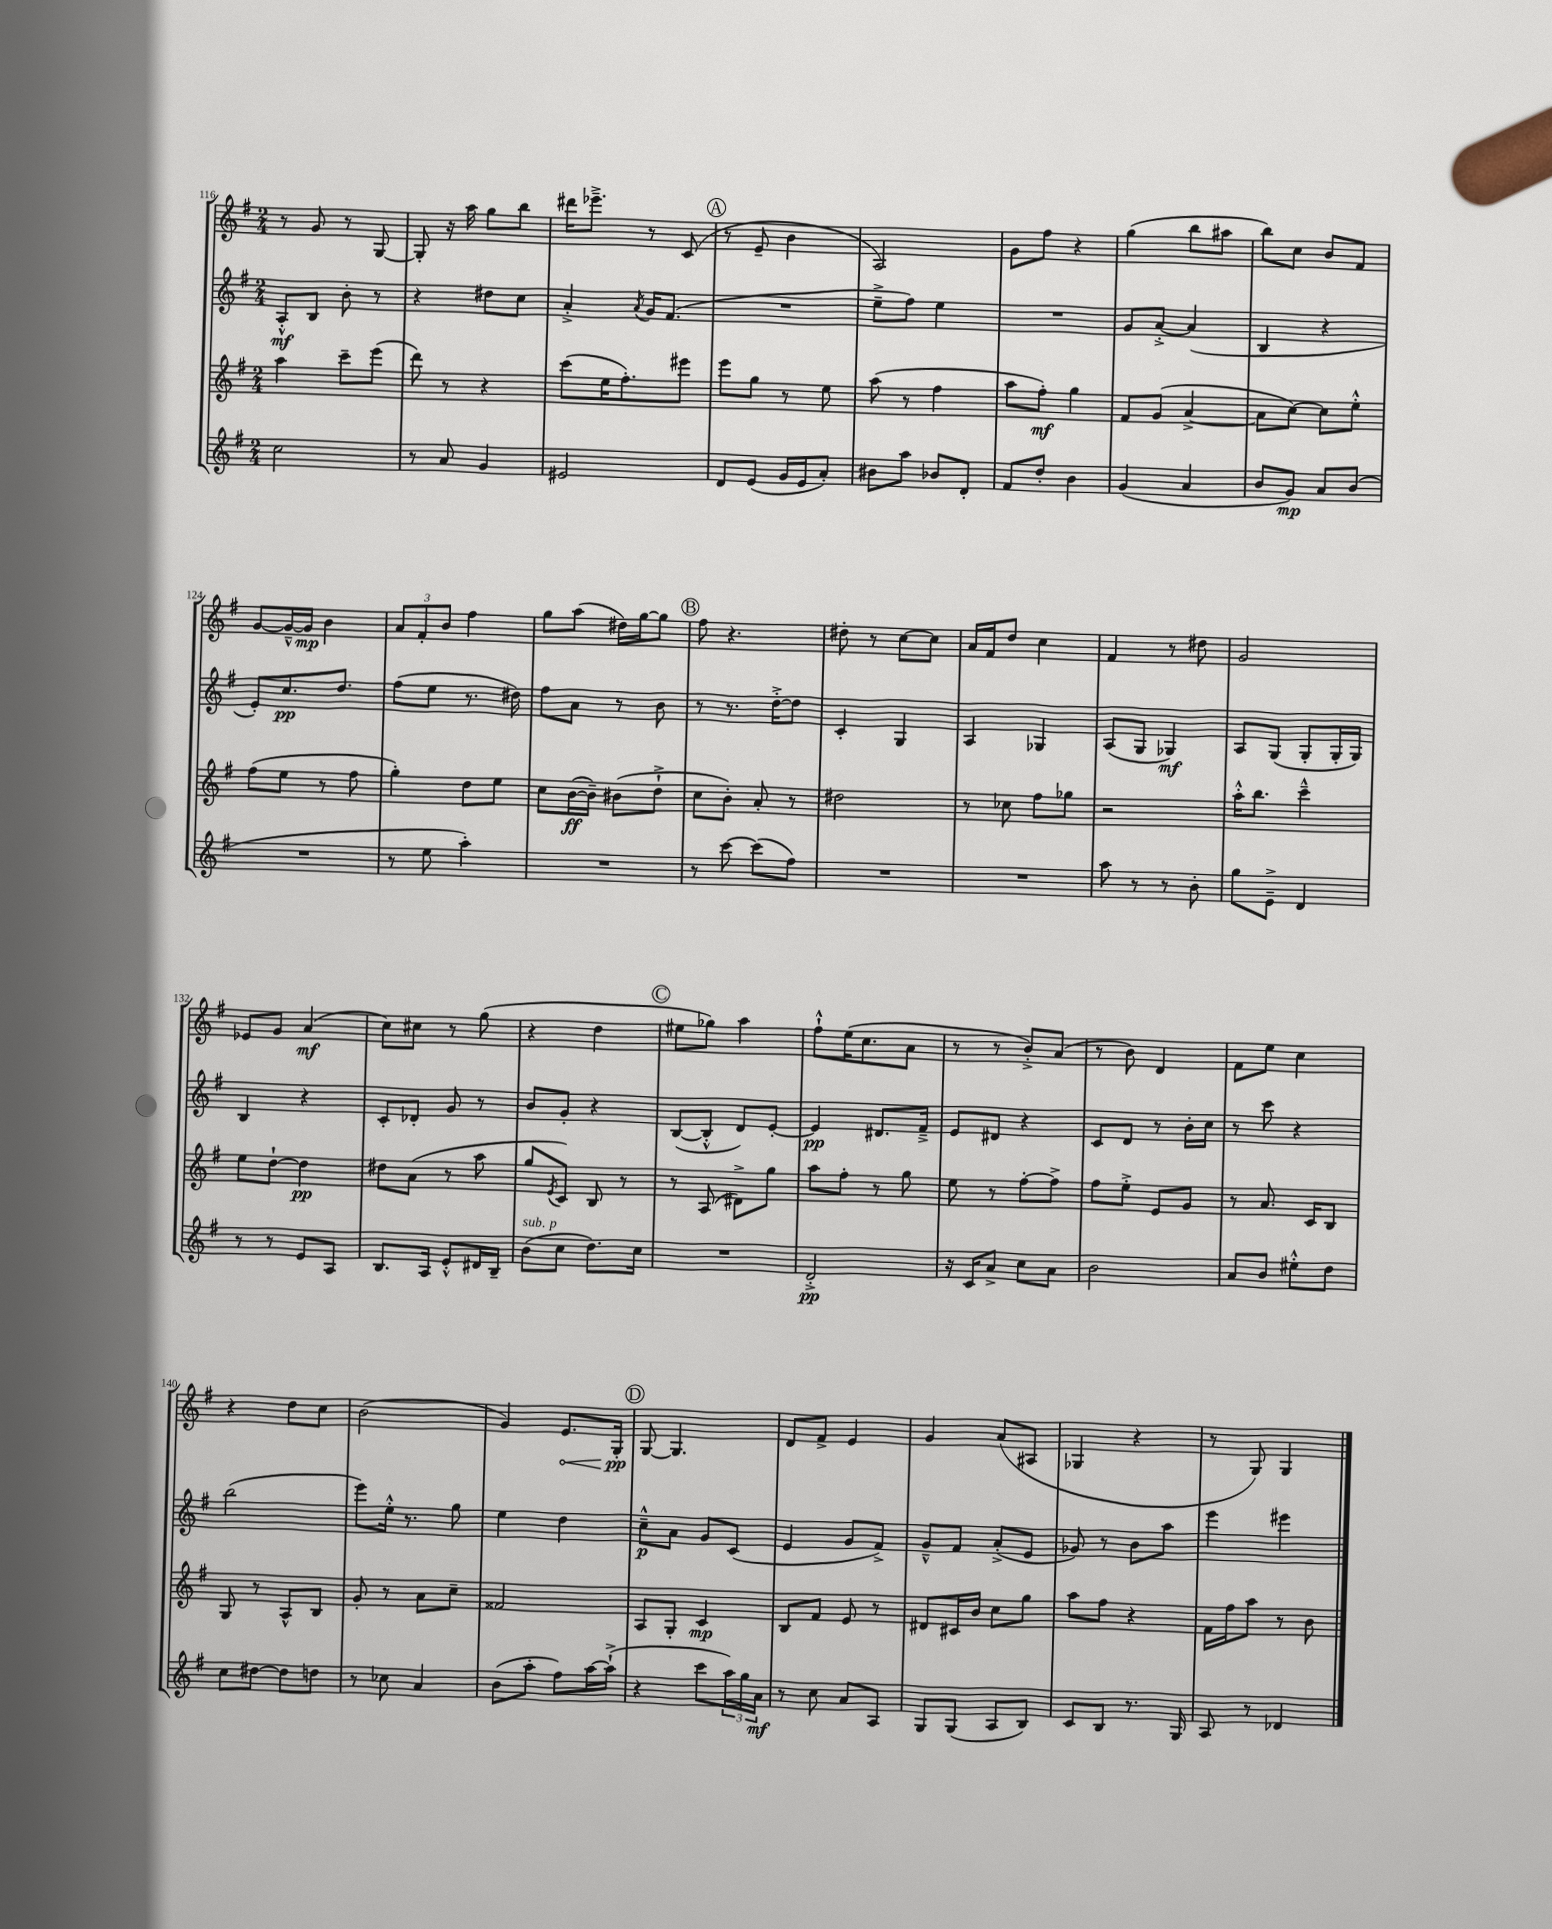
<<
\new StaffGroup <<
\new Staff = "s0" {
    \clef treble \key g \major \numericTimeSignature \time 2/4
    r8 g'8 r8 g8~ |
    g8-. r16 a''16 g''8 b''8 |
    dis'''16 ees'''8.---> r8 c'8( |
    \mark \markup { \circle "A" } r8 e'8-- b'4 |
    a2) |
    g'8 fis''8 r4 |
    g''4( b''8 ais''8 |
    b''8) c''8 b'8 fis'8 |
    g'8~ g'16~---^ g'16\mp b'4 |
    \tuplet 3/2 { a'8 fis'8-. b'8 } fis''4 |
    g''8 a''8( dis''16) g''16~ g''8 |
    \mark \markup { \circle "B" } fis''8 r4. |
    dis''8-. r8 c''8~ c''8 |
    a'16 fis'16 d''8 c''4 |
    fis'4 r8 dis''8 |
    g'2 |
    ees'8 g'8 a'4\mf( |
    c''8) cis''8 r8 g''8( |
    r4 d''4 |
    \mark \markup { \circle "C" } eis''8 ges''8) a''4 |
    fis''8-!-^ e''16( c''8. a'8 |
    r8 r8 b'8-.->) a'8( |
    r8 b'8) d'4 |
    fis'8 e''8 c''4 |
    r4 d''8 c''8 |
    b'2( |
    g'4) \once \override Hairpin.circled-tip = ##t e'8.\< g16-.\pp\! |
    \mark \markup { \circle "D" } g8~ g4. |
    d'8 fis'8-> e'4 |
    g'4 a'8( ais8 |
    ges4 r4 |
    r8 g8) g4 \bar "|." |
}
\new Staff = "s1" {
    \clef treble \key g \major \numericTimeSignature \time 2/4
    a8-.-^\mf b8 b'8-. r8 |
    r4 dis''8 c''8 |
    a'4-.-> \acciaccatura { a'8 } g'16 fis'8.( |
    \mark \markup { \circle "A" } R2 |
    e''8---> fis''8) e''4 |
    R2 |
    g'8 a'8~-.-> a'4( |
    b4 r4 |
    e'8-.) c''8.\pp d''8. |
    fis''8( e''8 r8. dis''16) |
    fis''8 a'8 r8 b'8 |
    \mark \markup { \circle "B" } r8 r8. d''16~-.-> d''8 |
    c'4-. g4 |
    a4 ges4 |
    a8( g8 ges4\mf) |
    a8 g8( g8-. g16-. g16) |
    b4 r4 |
    c'8-. des'8-. g'8 r8 |
    b'8 g'8-. r4 |
    \mark \markup { \circle "C" } b8~( b8-.-^ d'8) e'8~-. |
    e'4\pp dis'8. fis'16---> |
    e'8 dis'8 r4 |
    c'8 d'8 r8 b'16-. c''16 |
    r8 c'''8 r4 |
    b''2( |
    e'''8) e''16-.-^ r8. g''8 |
    e''4 d''4 |
    \mark \markup { \circle "D" } c''8---^\p a'8 g'8 c'8( |
    e'4 g'8 fis'8->) |
    g'8---^ fis'8 a'8-.->( e'8 |
    ges'8) r8 b'8 a''8 |
    e'''4 eis'''4 \bar "|." |
}
\new Staff = "s2" {
    \clef treble \key g \major \numericTimeSignature \time 2/4
    a''4 c'''8-- e'''8( |
    d'''8) r8 r4 |
    c'''8( e''16 fis''8.-.) eis'''8 |
    \mark \markup { \circle "A" } e'''8 g''8 r8 e''8 |
    a''8( r8 fis''4 |
    a''8 fis''8-.\mf) g''4 |
    fis'8 g'8( a'4~-> |
    a'8 c''8~) c''8 e''8-.-^ |
    fis''8( e''8 r8 fis''8 |
    g''4-.) d''8 e''8 |
    c''8 b'16~\ff( b'16--) bis'8( d''8-!-> |
    \mark \markup { \circle "B" } c''8 b'8-.) a'8-. r8 |
    dis''2 |
    r8 ces''8 fis''8 ges''8 |
    r2 |
    a''16-.-^ b''8. c'''4---^ |
    e''8 d''8~-! d''4\pp |
    dis''8 a'8( r8 a''8 |
    g''8 \acciaccatura { e'8 } c'8) b8 r8 |
    \mark \markup { \circle "C" } r8 a8( dis'8->) g''8 |
    a''8 fis''8-. r8 g''8 |
    e''8 r8 fis''8~-. fis''8-> |
    fis''8 e''8-.-> e'8 g'8 |
    r8 a'8. c'16 b8 |
    g8 r8 a8-^ b8 |
    g'8-. r8 a'8 c''8-- |
    fisis'2 |
    \mark \markup { \circle "D" } a8 g8-. c'4\mp |
    b8 fis'8 e'8 r8 |
    dis'8 cis'16 b'16 c''8 g''8 |
    a''8 fis''8 r4 |
    fis'16 fis''16 a''8 r8 b'8 \bar "|." |
}
\new Staff = "s3" {
    \clef treble \key g \major \numericTimeSignature \time 2/4
    c''2 |
    r8 a'8 g'4 |
    eis'2 |
    \mark \markup { \circle "A" } d'8 e'8( g'16 e'16 a'8-.) |
    bis'8 a''8 bes'8 d'8-. |
    fis'8 d''8-. b'4 |
    g'4( a'4 |
    b'8 g'8\mp) a'8 b'8( |
    R2 |
    r8 e''8 a''4-.) |
    R2 |
    \mark \markup { \circle "B" } r8 c'''8~ c'''8( fis''8) |
    R2 |
    R2 |
    a''8 r8 r8 b'8-. |
    g''8 e'8---> d'4 |
    r8 r8 e'8 a8 |
    b8. a16 e'8-.-^ dis'16 b16-- |
    b'8^\markup { \italic "sub. p" }( c''8 d''8.) c''16 |
    \mark \markup { \circle "C" } R2 |
    d'2-.->\pp |
    r16 c'16 a'8-> c''8 a'8 |
    b'2 |
    a'8 b'8 eis''8-.-^ d''8 |
    c''8 dis''8~ dis''8 d''8 |
    r8 ces''8 a'4 |
    b'8( a''8-. fis''8) a''16~ a''16-!->( |
    \mark \markup { \circle "D" } r4 c'''8 \tuplet 3/2 { a''16) g''16 a'16\mf } |
    r8 c''8 a'8 a8 |
    g8 g8( a8 b8) |
    c'8 b8 r8. g16 |
    a8 r8 des'4 \bar "|." |
}
>>
>>
\layout { \context { \Score currentBarNumber = #116 } }
